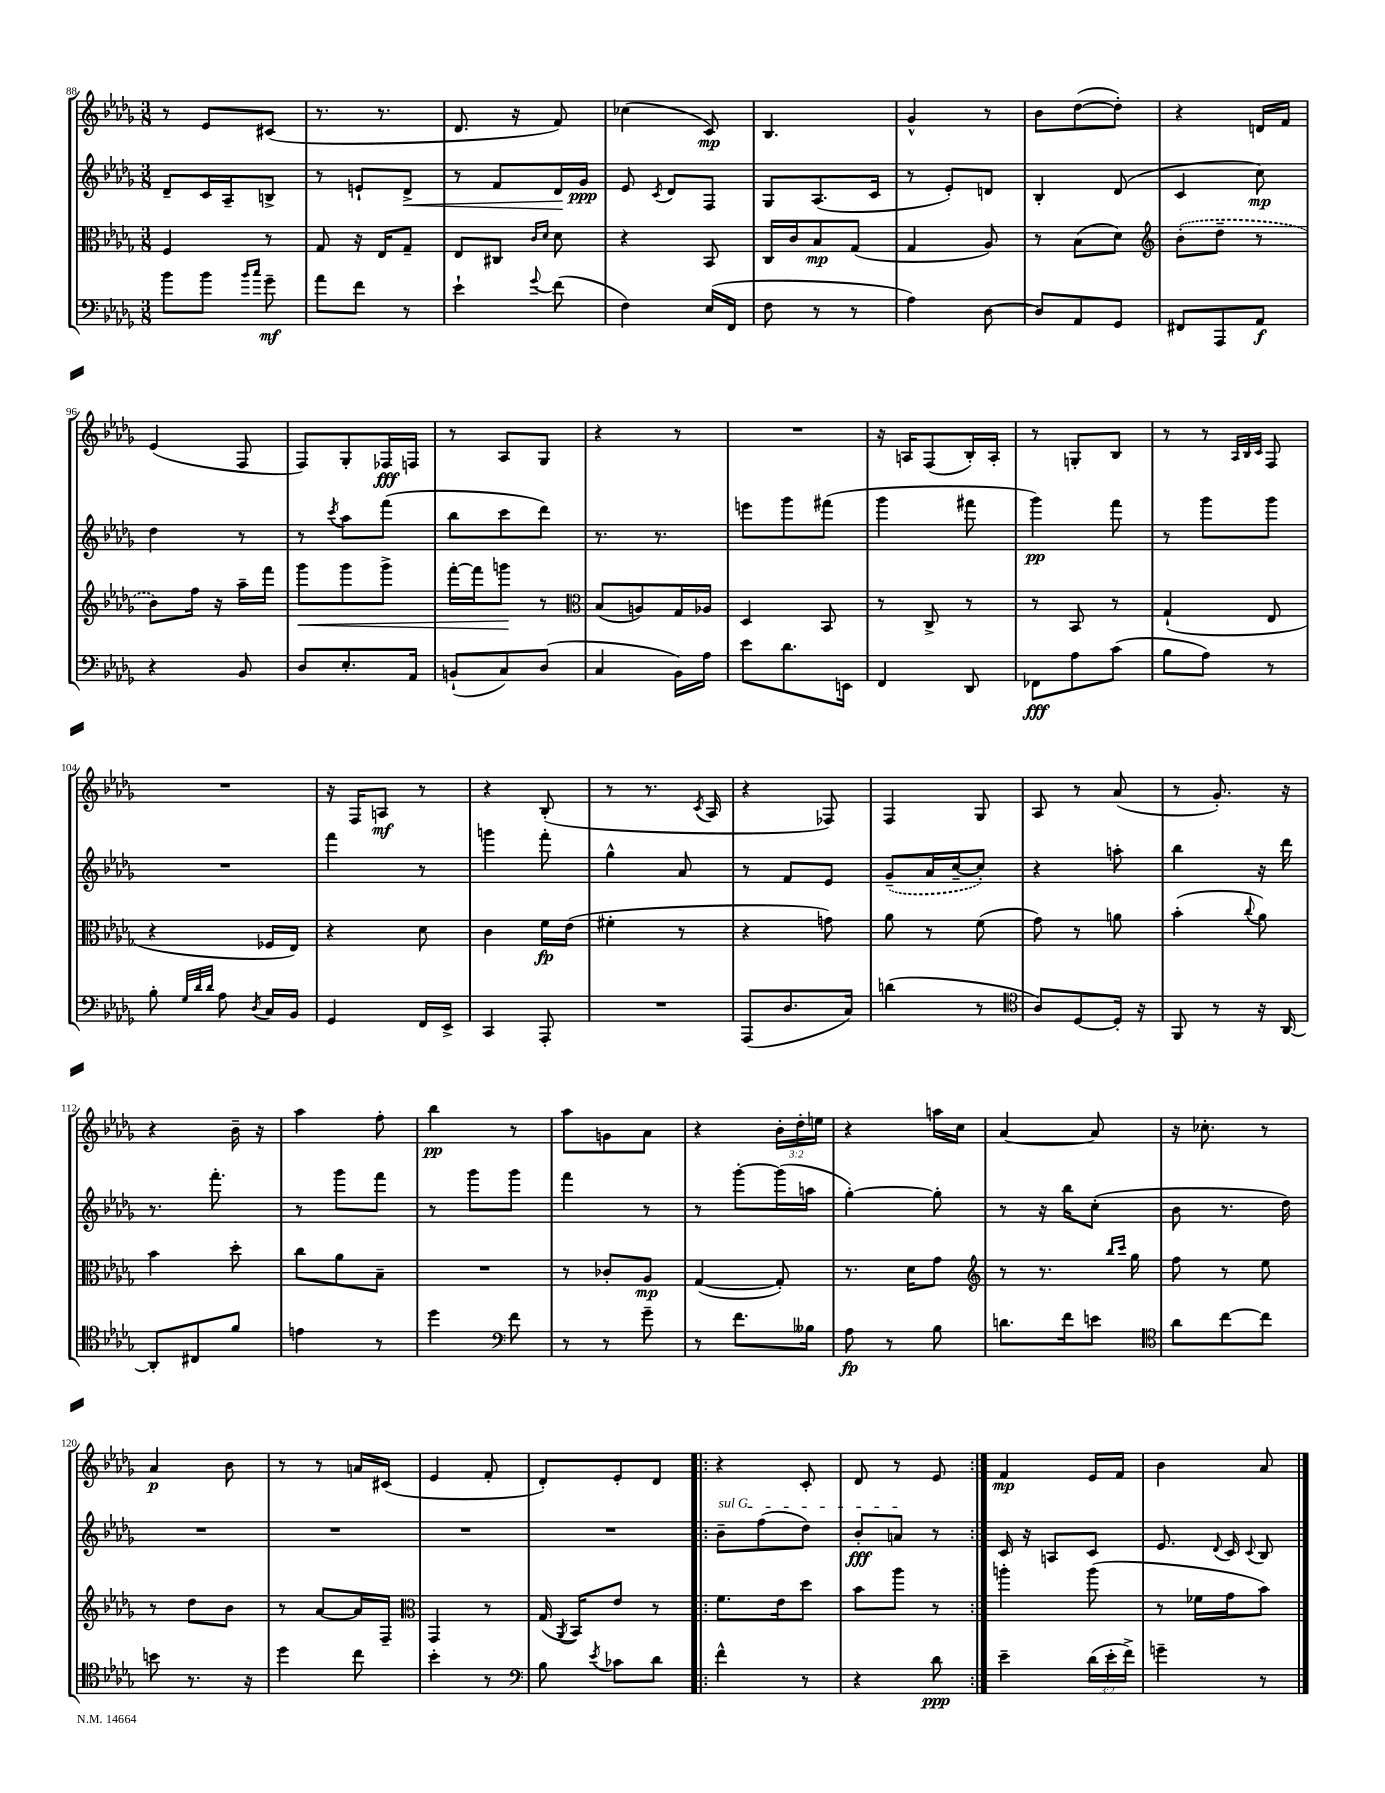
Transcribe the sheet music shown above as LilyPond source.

<<
\new StaffGroup <<
\new Staff = "s0" {
    \clef treble \key des \major \numericTimeSignature \time 3/8 \override Staff.TupletNumber.text = #tuplet-number::calc-fraction-text
    \autoBeamOff r8 ees'8[ cis'8]( |
    r8. r8. |
    des'8. r16 f'8) |
    ces''4( c'8\mp) |
    bes4. |
    ges'4-^ r8 |
    bes'8[ des''8~( des''8]-.) |
    r4 d'16[ f'16] |
    ees'4( f8 |
    f8[) ges8-. fes16\fff f16] |
    r8 aes8[ ges8] |
    r4 r8 |
    R4. |
    r16 a16[ f8( bes16-.) a16]-. |
    r8 g8[-. bes8] |
    r8 r8 \grace { aes32[ bes32 c'32] } f8 |
    R4. |
    r16 f16[ a8]\mf r8 |
    r4 bes8-.( |
    r8 r8. \acciaccatura { c'8 } aes16 |
    r4 fes8) |
    f4 ges8 |
    aes8 r8 aes'8( |
    r8 ges'8.-.) r16 |
    r4 bes'16-- r16 |
    aes''4 f''8-. |
    bes''4\pp r8 |
    aes''8[ g'8 aes'8] |
    r4 \tuplet 3/2 { bes'16[-. des''16-. e''16] } |
    r4 a''16[ c''16] |
    aes'4~ aes'8 |
    r16 ces''8.-. r8 |
    aes'4\p bes'8 |
    r8 r8 a'16[ cis'16]( |
    ees'4 f'8-. |
    des'8[-.) ees'8-. des'8] |
    \repeat volta 2 { r4 c'8-. |
    des'8 r8 ees'8 | }
    f'4\mp ees'16[ f'16] |
    bes'4 aes'8 \bar "|." |
}
\new Staff = "s1" {
    \clef treble \key des \major \numericTimeSignature \time 3/8
    \autoBeamOff des'8[-- c'16 aes16-- b8]-> |
    r8 e'8[-! des'8]->\< |
    r8 f'8[ des'16\! ges'16]\ppp |
    ees'8 \acciaccatura { c'8 } des'8[ f8] |
    ges8[ aes8.( c'16] |
    r8 ees'8[-.) d'8] |
    bes4-. des'8( |
    c'4 c''8\mp) |
    des''4 r8 |
    r8 \acciaccatura { c'''8 } aes''8[ f'''8]( |
    bes''8[ c'''8 des'''8]) |
    r8. r8. |
    e'''8[ ges'''8 fis'''8]( |
    ges'''4 fis'''8 |
    ges'''4\pp) f'''8 |
    r8 ges'''8[ ges'''8] |
    R4. |
    f'''4 r8 |
    g'''4 f'''8-. |
    ges''4-^ aes'8 |
    r8 f'8[ ees'8] |
    \once \slurDashed ges'8[--( aes'16 c''16~-- c''8]-.) |
    r4 a''8-. |
    bes''4 r16 des'''16 |
    r8. f'''8.-. |
    r8 ges'''8[ f'''8] |
    r8 ges'''8[ ges'''8] |
    f'''4 r8 |
    r8 ges'''8[~-. ges'''16( a''16] |
    ges''4~-.) ges''8-. |
    r8 r16 bes''16[ c''8]-.( |
    bes'8 r8. des''16) |
    R4. |
    R4. |
    R4. |
    R4. |
    \repeat volta 2 { \once \override TextSpanner.bound-details.left.text = \markup { \italic "sul G" } bes'8[--\startTextSpan f''8( des''8]) |
    bes'8[-.\fff a'8]\stopTextSpan r8 | }
    c'16 r16 a8[ c'8] |
    ees'8. \appoggiatura { des'8 } c'16 \appoggiatura { c'8 } bes8 \bar "|." |
}
\new Staff = "s2" {
    \clef alto \key des \major \numericTimeSignature \time 3/8
    \autoBeamOff f4 r8 |
    ges8 r16 ees16[ ges8]-- |
    ees8[ cis8] \grace { c'16[ des'16] } des'8 |
    r4 bes,8 |
    c16[ c'16 bes8\mp ges8]( |
    ges4 aes8) |
    r8 bes8[( des'8]) |
    \clef treble \once \slurDashed bes'8[-.( des''8]-- r8 |
    bes'8[) f''16] r16 aes''16[-- f'''16] |
    ges'''8[\< ges'''8 ges'''8]-> |
    f'''16[~-. f'''16 g'''8]\! r8 |
    \clef alto bes8[( a8) ges16 aes16] |
    des4 bes,8 |
    r8 c8-> r8 |
    r8 bes,8 r8 |
    ges4-!( ees8 |
    r4 fes16[ ees16]) |
    r4 des'8 |
    c'4 f'16[\fp ees'16]( |
    fis'4-. r8 |
    r4 g'8) |
    aes'8 r8 f'8( |
    ges'8) r8 a'8 |
    bes'4-.( \appoggiatura { c''8 } aes'8) |
    bes'4 des''8-. |
    c''8[ aes'8 bes8]-- |
    R4. |
    r8 ces'8[-. aes8]\mp |
    ges4~( ges8-.) |
    r8. des'16[ ges'8] |
    \clef treble r8 r8. \grace { bes''16[ c'''16] } ges''16 |
    f''8 r8 ees''8 |
    r8 des''8[ bes'8] |
    r8 aes'8[~ aes'16 f16]-- |
    \clef alto ges,4 r8 |
    ges16( \acciaccatura { aes,8 } bes,16[) ees'8] r8 |
    \repeat volta 2 { f'8.[ ees'16 des''8] |
    bes'8[ aes''8] r8 | }
    a''4-. a''8( |
    r8 fes'16[ ges'16 bes'8]) \bar "|." |
}
\new Staff = "s3" {
    \clef bass \key des \major \numericTimeSignature \time 3/8 \override Staff.TupletNumber.text = #tuplet-number::calc-fraction-text
    \autoBeamOff bes'8[ bes'8] \grace { bes'16[ c''16] } ges'8--\mf |
    aes'8[ f'8] r8 |
    ees'4-! \appoggiatura { ges'8 } f'8( |
    f4) ees16[( f,16] |
    f8 r8 r8 |
    aes4) des8~ |
    des8[ aes,8 ges,8] |
    fis,8[ aes,,8 aes,8]\f |
    r4 bes,8 |
    des8[ ees8.-. aes,16] |
    b,8[-!( c8) des8]( |
    c4 bes,16[) aes16] |
    ees'8[ des'8. e,16] |
    f,4 des,8 |
    fes,8[\fff aes8 c'8]( |
    bes8[ aes8]) r8 |
    bes8-. \grace { ges32[ des'32 des'32] } aes8 \acciaccatura { des8 } c16[ bes,16] |
    ges,4 f,16[ ees,16]-> |
    c,4 aes,,8-. |
    R4. |
    aes,,8[( des8. c16]) |
    d'4( r8 |
    \clef tenor aes8[) des8~ des16]-. r16 |
    f,8 r8 r16 aes,16~ |
    aes,8[-. cis8 f'8] |
    e'4 r8 |
    des''4 \clef bass f'8 |
    r8 r8 ges'8-- |
    r8 f'8.[ beses16] |
    aes8\fp r8 bes8 |
    d'8.[ f'16 e'8] |
    \clef tenor aes'8[ c''8~ c''8] |
    b'8 r8. r16 |
    des''4 c''8 |
    bes'4-. r8 |
    \clef bass bes8 \acciaccatura { ees'8 } ces'8[ des'8] |
    \repeat volta 2 { f'4-^ r8 |
    r4 des'8\ppp | }
    ees'4-- \tuplet 3/2 { des'16[( ees'16-. f'16]->) } |
    g'4-- r8 \bar "|." |
}
>>
>>
\layout { \context { \Score currentBarNumber = #88 } }
